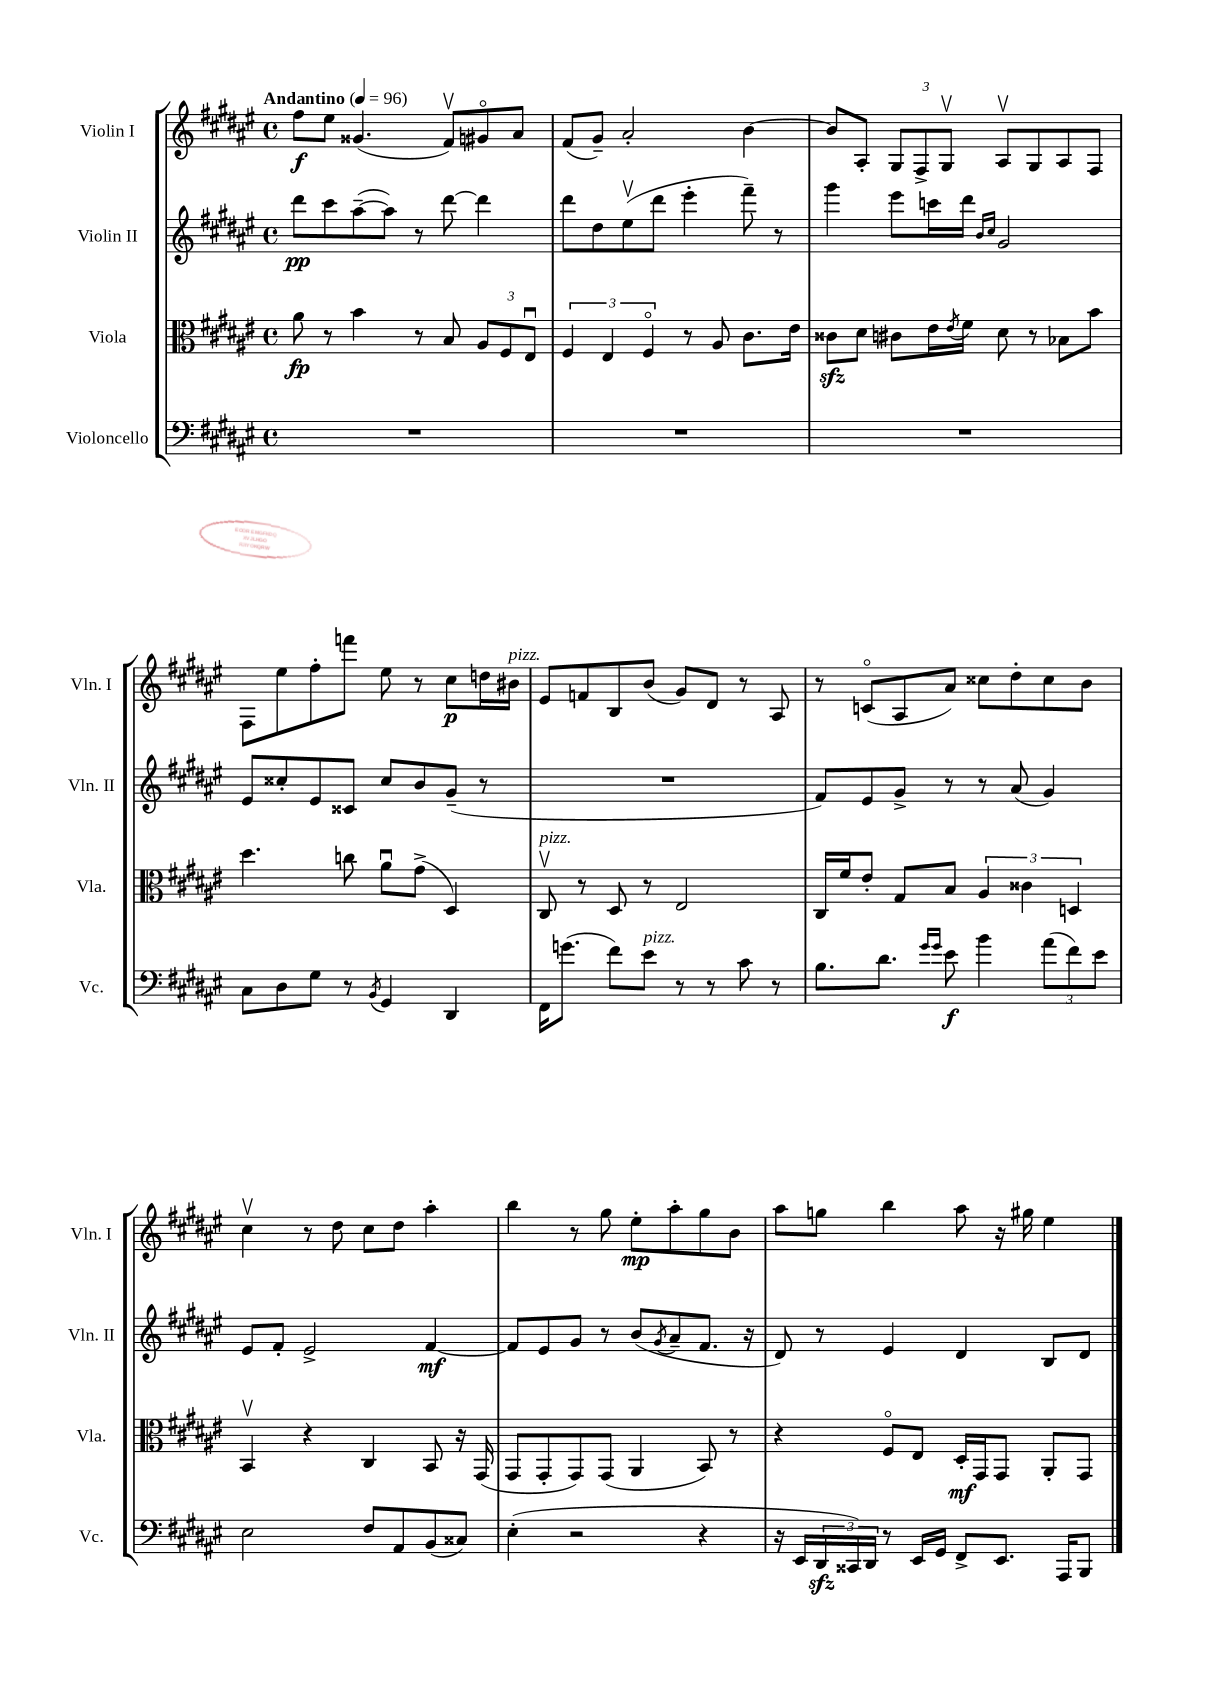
<<
\new StaffGroup <<
\new Staff = "s0" \with { instrumentName = "Violin I" shortInstrumentName = "Vln. I" } {
    \clef treble \key fis \major \defaultTimeSignature \time 4/4 \tempo "Andantino" 4 = 96
    fis''8\f eis''8 gisis'4.( fis'8\upbow) gis'8\flageolet ais'8 |
    fis'8( gis'8--) ais'2-. b'4~ |
    b'8 ais8-. \tuplet 3/2 { gis8 fis8-> gis8\upbow } ais8\upbow gis8 ais8 fis8 |
    fis8 eis''8 fis''8-. f'''8 eis''8 r8 cis''8\p d''16 bis'16^\markup { \italic "pizz." } |
    eis'8 f'8 b8 b'8( gis'8) dis'8 r8 ais8 |
    r8 c'8\flageolet( ais8 ais'8) cisis''8 dis''8-. cisis''8 b'8 |
    cis''4\upbow r8 dis''8 cis''8 dis''8 ais''4-. |
    b''4 r8 gis''8 eis''8-.\mp ais''8-. gis''8 b'8 |
    ais''8 g''8 b''4 ais''8 r16 gis''16 eis''4 \bar "|." |
}
\new Staff = "s1" \with { instrumentName = "Violin II" shortInstrumentName = "Vln. II" } {
    \clef treble \key fis \major \defaultTimeSignature \time 4/4
    dis'''8\pp cis'''8 ais''8~--( ais''8) r8 dis'''8~ dis'''4 |
    dis'''8 dis''8 eis''8\upbow( dis'''8 eis'''4-. fis'''8--) r8 |
    gis'''4 eis'''8 c'''16 dis'''16 \grace { b'16 cis''16 } gis'2 |
    eis'8 cisis''8-. eis'8 cisis'8 cisis''8 b'8 gis'8--( r8 |
    R1 |
    fis'8) eis'8 gis'8-> r8 r8 ais'8( gis'4) |
    eis'8 fis'8-. eis'2-> fis'4~\mf |
    fis'8 eis'8 gis'8 r8 b'8( \acciaccatura { gis'8 } ais'8-- fis'8. r16 |
    dis'8) r8 eis'4 dis'4 b8 dis'8 \bar "|." |
}
\new Staff = "s2" \with { instrumentName = "Viola" shortInstrumentName = "Vla." } {
    \clef alto \key fis \major \defaultTimeSignature \time 4/4
    ais'8\fp r8 b'4 r8 b8 \tuplet 3/2 { ais8 fis8 eis8\downbow } |
    \tuplet 3/2 { fis4 eis4 fis4\flageolet } r8 ais8 cis'8. eis'16 |
    cisis'8\sfz dis'8 cis'8 eis'16 \acciaccatura { eis'8 } fis'16 dis'8 r8 bes8 b'8 |
    dis''4. c''8 ais'8\downbow gis'8->( dis4) |
    cis8\upbow^\markup { \italic "pizz." } r8 dis8 r8 eis2 |
    cis16 fis'16 eis'8-. gis8 b8 \tuplet 3/2 { ais4 cisis'4 d4 } |
    b,4\upbow r4 cis4 b,8 r16 gis,16( |
    gis,8 gis,8-. gis,8) gis,8( ais,4 b,8) r8 |
    r4 fis8\flageolet eis8 dis16-.\mf gis,16 gis,8 ais,8-. gis,8 \bar "|." |
}
\new Staff = "s3" \with { instrumentName = "Violoncello" shortInstrumentName = "Vc." } {
    \clef bass \key fis \major \defaultTimeSignature \time 4/4
    R1 |
    R1 |
    R1 |
    cis8 dis8 gis8 r8 \acciaccatura { b,8 } gis,4 dis,4 |
    fis,16 g'8.( fis'8) eis'8^\markup { \italic "pizz." } r8 r8 cis'8 r8 |
    b8. dis'8. \grace { gis'16 gis'16 } eis'8\f b'4 \tuplet 3/2 { ais'8( fis'8) eis'8 } |
    eis2 fis8 ais,8 b,8( cisis8) |
    eis4-.( r2 r4 |
    r16 eis,16 \tuplet 3/2 { dis,16\sfz cisis,16) dis,16 } r8 eis,16 gis,16 fis,8-> eis,8. ais,,16 b,,8 \bar "|." |
}
>>
>>
\layout { \context { \Score \remove "Bar_number_engraver" } }
